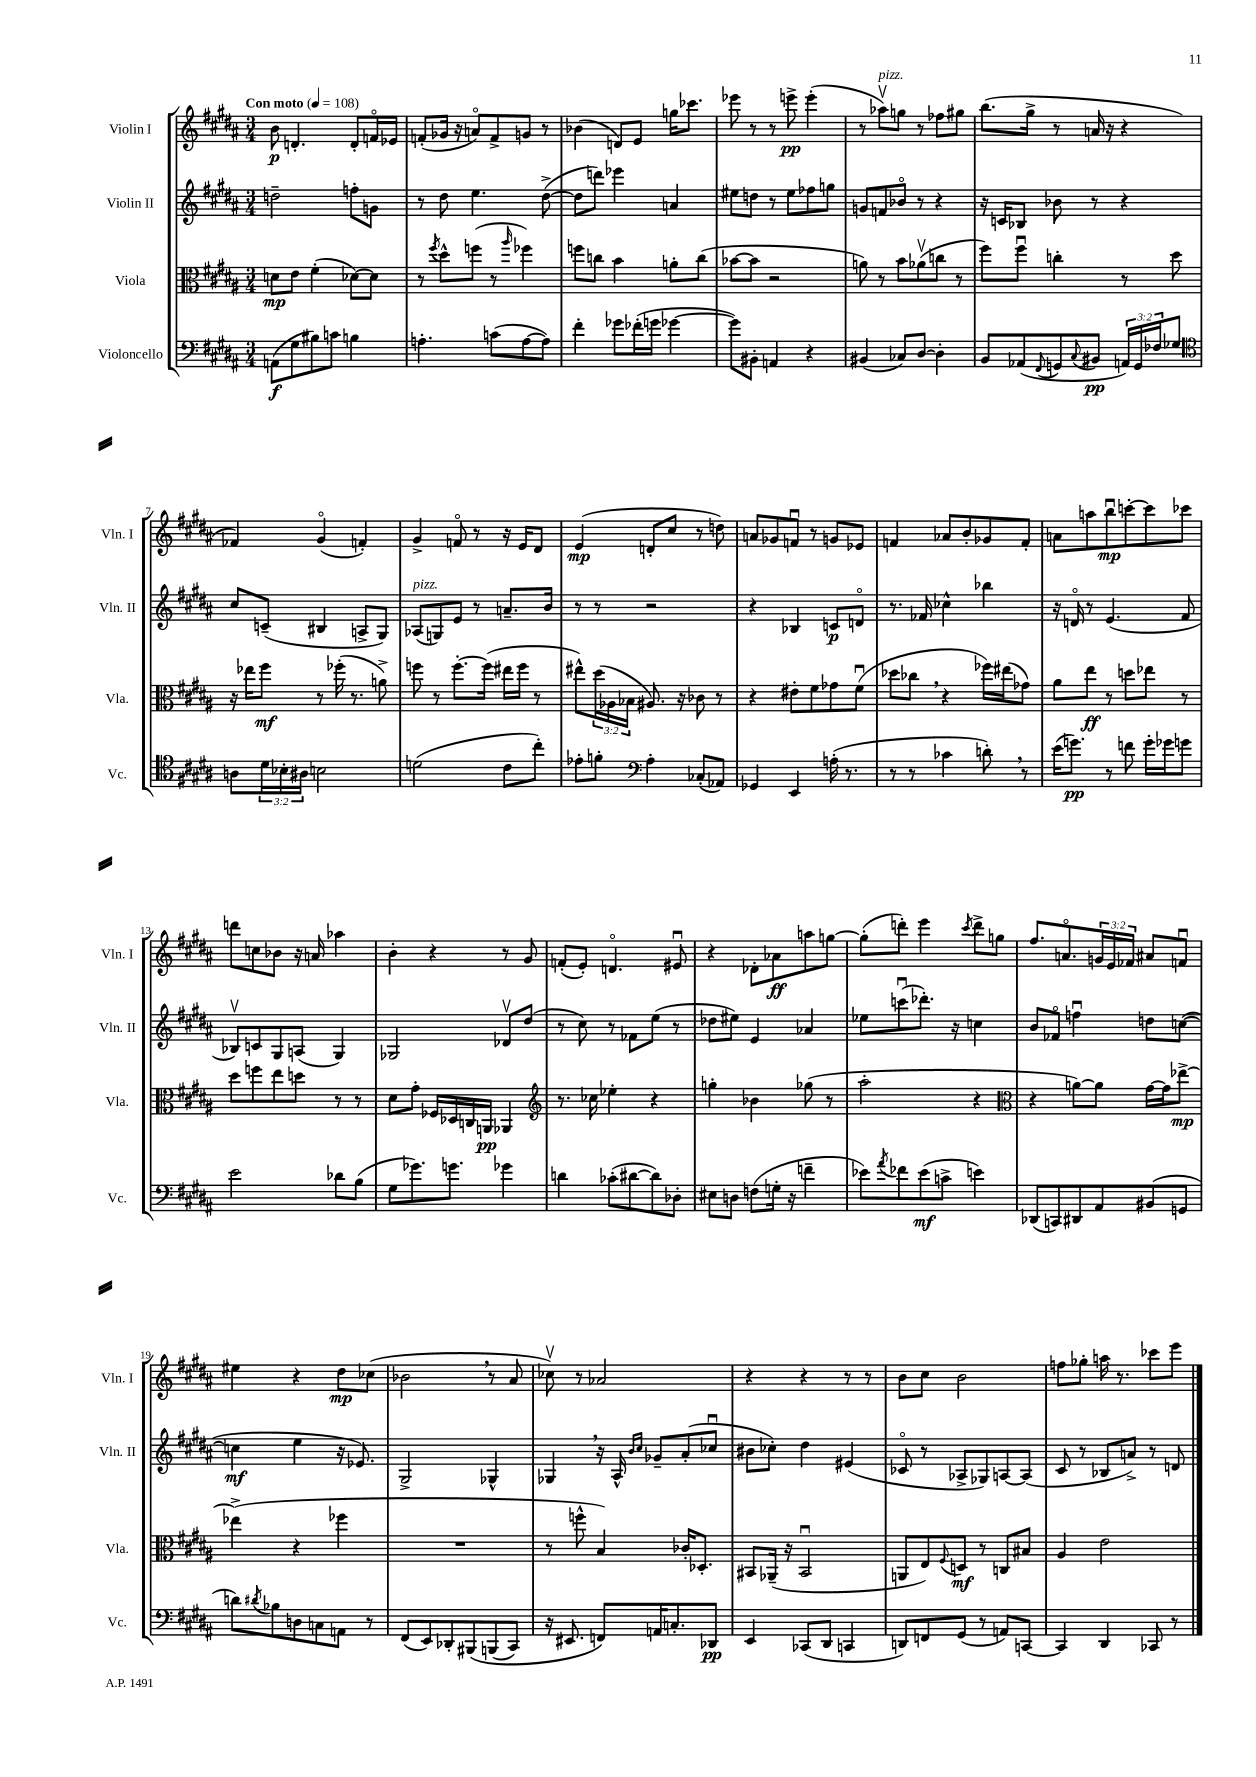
<<
\new StaffGroup <<
\new Staff = "s0" \with { instrumentName = "Violin I" shortInstrumentName = "Vln. I" } {
    \clef treble \key b \major \numericTimeSignature \time 3/4 \override Staff.TupletNumber.text = #tuplet-number::calc-fraction-text \tempo "Con moto" 4 = 108
    b'8\p d'4.-. d'8-. f'16\flageolet ees'16 |
    f'8-.( ges'16 r16 a'8\flageolet) f'8-> g'8 r8 |
    bes'4( d'8) e'8 g''16 ces'''8. |
    ees'''8 r8 r8 e'''8->\pp e'''4-.( |
    r8 aes''8\upbow^\markup { \italic "pizz." }) g''8 r8 fes''8 gis''8 |
    b''8.( gis''16-> r8 a'16 r16 r4 |
    fes'4) gis'4\flageolet( f'4-.) |
    gis'4-> f'8\flageolet r8 r16 e'16 dis'8 |
    e'4\mp( d'8-. cis''8 r8 d''8) |
    a'8 ges'8 f'8\downbow r8 g'8 ees'8 |
    f'4 aes'8 b'8-. ges'8 f'8-. |
    a'8 a''8 b''8\downbow\mp c'''8~-. c'''8 ces'''8 |
    d'''8 c''8 bes'8 r16 a'16 aes''4 |
    b'4-. r4 r8 gis'8 |
    f'8-.( e'8-.) d'4.\flageolet eis'8\downbow |
    r4 des'8-. aes'8\ff a''8 g''8~ |
    g''8-.( d'''8-.) e'''4 \acciaccatura { cis'''8 } d'''8-> g''8 |
    fis''8. a'8.\flageolet \tuplet 3/2 { g'16 e'16 fes'16 } ais'8 f'8\downbow |
    eis''4 r4 dis''8\mp ces''8( |
    bes'2 \breathe r8 ais'8 |
    ces''8\upbow) r8 aes'2 |
    r4 r4 r8 r8 |
    b'8 cis''8 b'2 |
    f''8 ges''8-. a''16 r8. ces'''8 e'''8 \bar "|." |
}
\new Staff = "s1" \with { instrumentName = "Violin II" shortInstrumentName = "Vln. II" } {
    \clef treble \key b \major \numericTimeSignature \time 3/4
    d''2-- f''8-. g'8 |
    r8 dis''8 e''4. dis''8~->( |
    dis''8 d'''8) ees'''4 a'4 |
    eis''8 d''8 r8 eis''8 fes''8 g''8 |
    g'8 f'8 bes'8\flageolet r8 r4 |
    r16 c'16 bes8 bes'8 r8 r4 |
    cis''8 c'8--( bis4 a8-> gis8) |
    aes8^\markup { \italic "pizz." }( g8) e'8 r8 a'8.-- b'16 |
    r8 r8 r2 |
    r4 bes4 c'8\p d'8\flageolet |
    r8. fes'16 ces''4-^ bes''4 |
    r16 d'16\flageolet r8 e'4.( fis'8 |
    bes8\upbow) c'8 gis8 a8( gis4) |
    ges2 des'8\upbow dis''8( |
    r8 cis''8) r8 fes'8 e''8( r8 |
    des''8 eis''8) e'4 aes'4 |
    ees''8 c'''8\downbow( des'''8.-.) r16 c''4 |
    b'8 fes'8\flageolet f''4\downbow d''8 c''8~( |
    c''4\mf e''4 r16 ees'8.) |
    gis2-> ges4-^ |
    ges4 \breathe r16 ais16-^ \grace { b'16 cis''16 } ges'8-- ais'8-.( ces''8\downbow |
    bis'8 ces''8-.) dis''4 eis'4( |
    ces'8\flageolet r8 aes8-> ges8) a8~ a8( |
    cis'8 r8 bes8 a'8->) r8 d'8 \bar "|." |
}
\new Staff = "s2" \with { instrumentName = "Viola" shortInstrumentName = "Vla." } {
    \clef alto \key b \major \numericTimeSignature \time 3/4 \override Staff.TupletNumber.text = #tuplet-number::calc-fraction-text
    d'8\mp e'8 fis'4-.( des'8~) des'8 |
    r8 \acciaccatura { fis''8 } dis''8-^ f''8( r8 \grace { ais''16 } fes''4) |
    f''8 c''8 b'4 a'8-. c''8( |
    bes'8~ bes'8 r2 |
    a'8) r8 b'8 aes'8\upbow( c''8 r8 |
    fis''8) fis''8\downbow c''4-. r8 dis''8 |
    r16 ees''16 fis''8\mf r8 fes''16-.( r8. a'8->) |
    f''8 r8 f''8.~-. f''16( eis''16 f''16 r8 |
    eis''8-^) \tuplet 3/2 { dis''16( aes16 bes16 } ais8.) r16 ces'8 r8 |
    r4 eis'8-. fis'8 ges'8 fis'8\downbow( |
    des''8 ces''8 \breathe r4 fes''16) eis''16( ges'8) |
    ais'8 e''8\ff r8 d''8 ees''8 r8 |
    dis''8 f''8 e''8 d''8 r8 r8 |
    dis'8 gis'8-. fes16 des16 c16 a,16\pp aes,4 |
    \clef treble r8. ces''16 ees''4-. r4 |
    g''4-. bes'4 ges''8( r8 |
    ais''2-. r4 |
    \clef alto r4 a'8~) a'8 gis'16~ gis'16 ees''8~->\mp |
    ees''4->( r4 fes''4 |
    R2. |
    r8 f''8-^ b4) ces'16-. des8.-. |
    bis,8 aes,16--( r16 bis,2\downbow |
    a,8 e8) \appoggiatura { fis8 } d8\mf r8 c8 bis8 |
    ais4 e'2 \bar "|." |
}
\new Staff = "s3" \with { instrumentName = "Violoncello" shortInstrumentName = "Vc." } {
    \clef bass \key b \major \numericTimeSignature \time 3/4 \override Staff.TupletNumber.text = #tuplet-number::calc-fraction-text
    a,8\f( gis8 bis8) c'8 b4 |
    a4.-. c'8( a8~ a8) |
    fis'4-. ges'8 fes'16-.( g'16 ges'4~ |
    ges'8) bis,8-. a,4 r4 |
    bis,4( ces8) dis8~ dis4-. |
    b,8 aes,8( \appoggiatura { fis,8 } g,8 \appoggiatura { cis8 } bis,8\pp \tuplet 3/2 { a,16) g,16 fes16 } ges8 |
    \clef tenor a8 \tuplet 3/2 { dis'16 bes16-. ais16 } b2 |
    d'2( cis'8 cis''8-.) |
    ees'8-. f'8-. \clef bass ais4-. ces8-.( aes,8) |
    ges,4 e,4 a16-.( r8. |
    r8 r8 ces'4 d'8-.) \breathe r8 |
    e'16( g'8.\pp) r8 f'8 g'16-. ges'16 g'8 |
    e'2 des'8 b8( |
    gis8 ges'8.) g'8. ges'4 |
    d'4 ces'8-.( dis'8~ dis'8) des8-. |
    eis8 d8 f8( g16-. r16 f'4-- |
    ees'8) \acciaccatura { ais'8 } fes'8 ees'8\mf( c'8-> e'4) |
    des,8( c,8) dis,8 ais,8 bis,8( g,8 |
    d'8) \acciaccatura { dis'8 } bes8 d8 c8 a,8 r8 |
    fis,8( e,8) des,8-. bis,,8\( b,,8( cis,8) |
    r16 eis,8. f,8\) a,16 c8.-. des,8\pp |
    e,4 ces,8( dis,8 c,4 |
    d,8) f,8 gis,8( r8 a,8) c,8~ |
    c,4 dis,4 ces,8 r8 \bar "|." |
}
>>
>>
